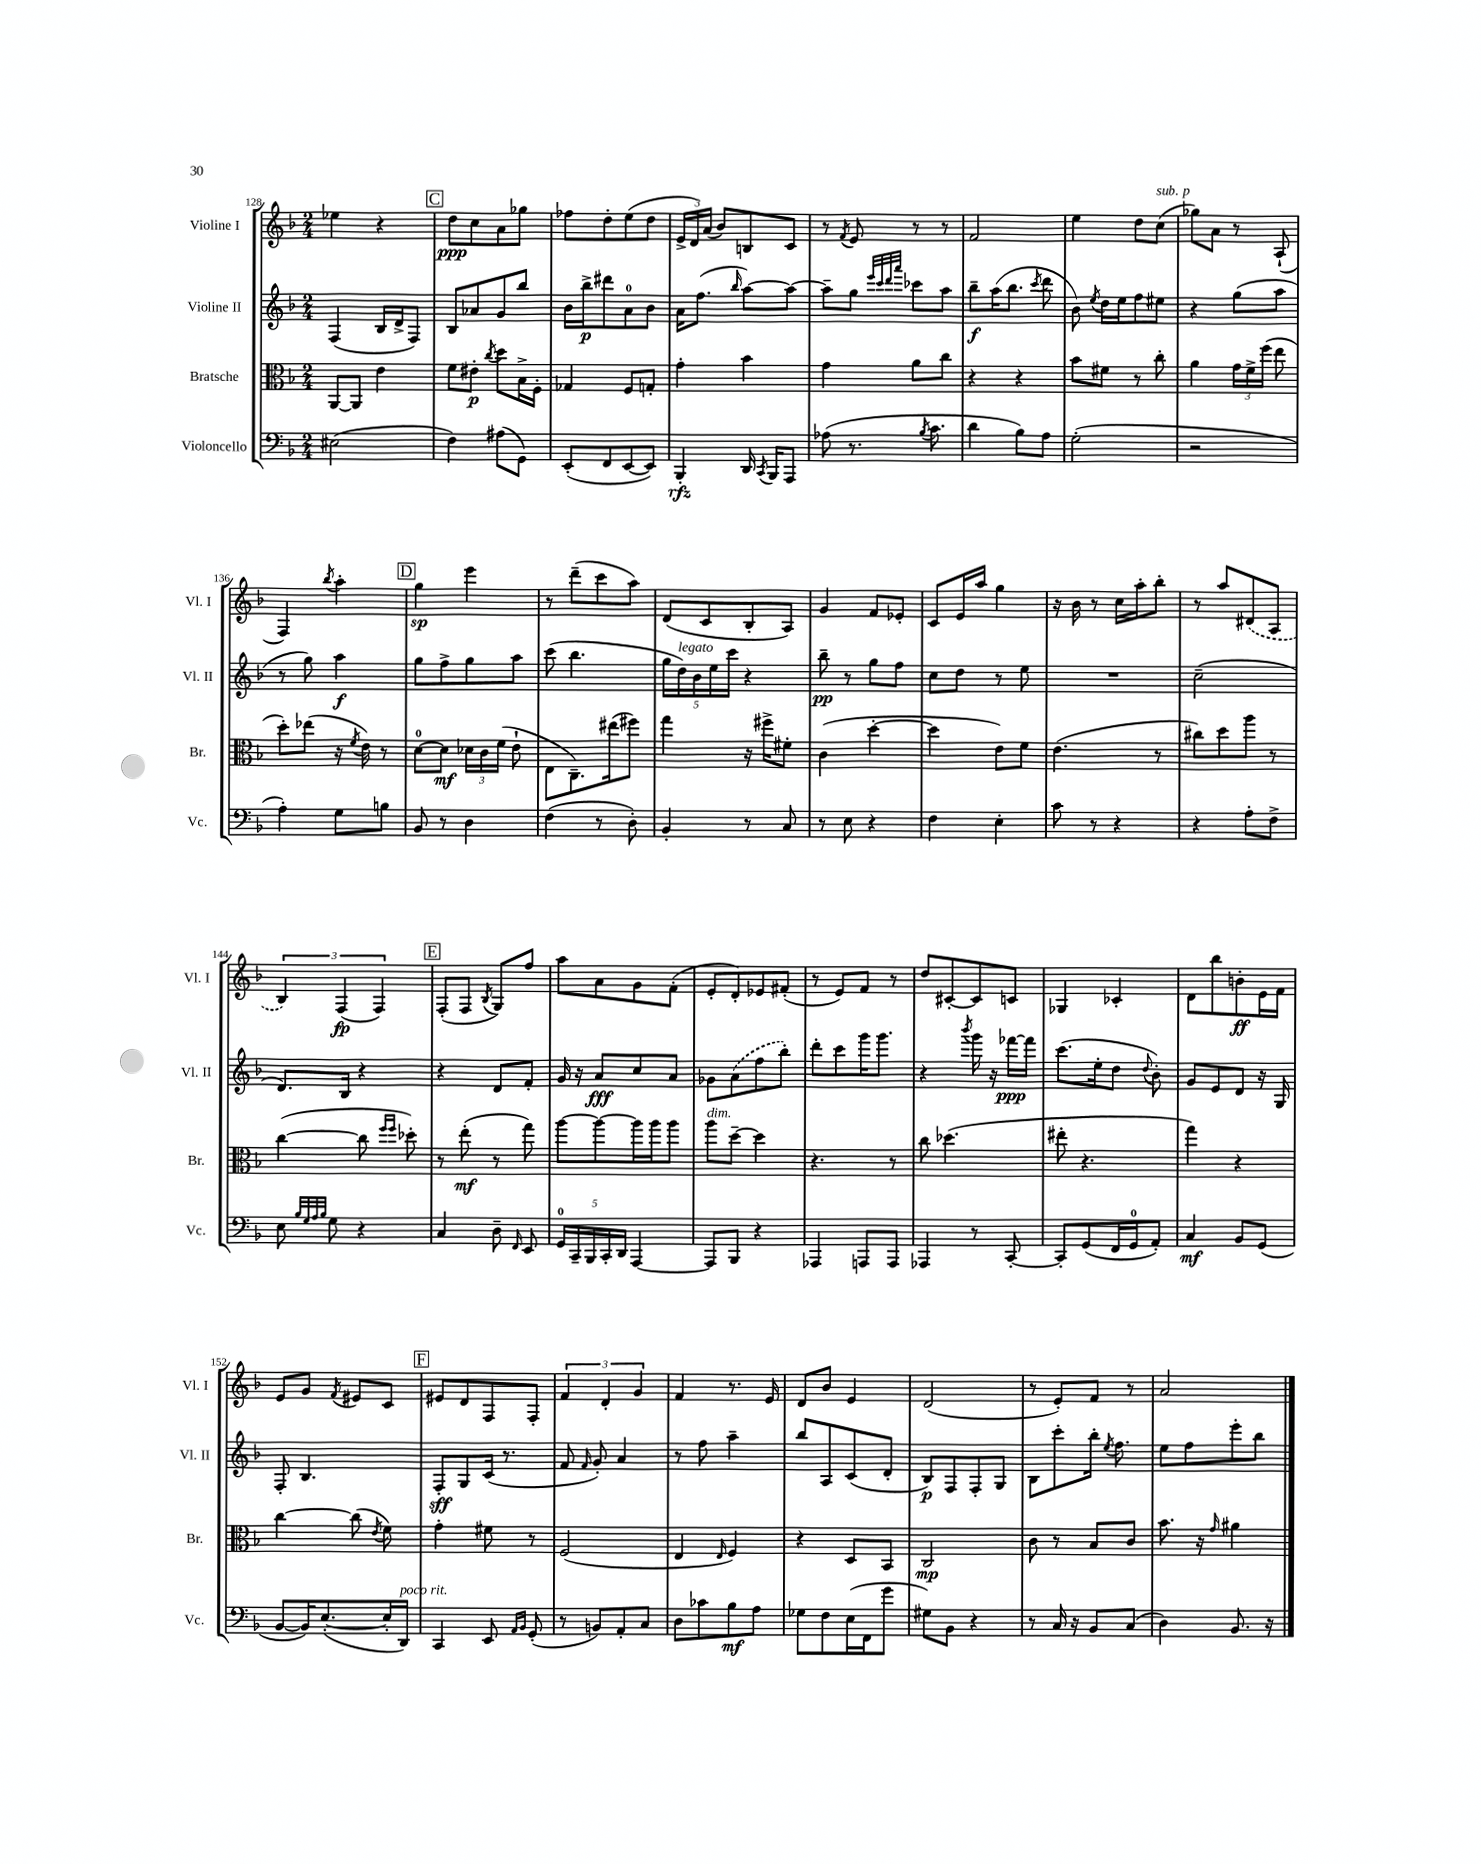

**kern	**kern	**kern	**kern
*staff4	*staff3	*staff2	*staff1
*clefF4	*clefC3	*clefG2	*clefG2
*k[b-]	*k[b-]	*k[b-]	*k[b-]
*M2/4	*M2/4	*M2/4	*M2/4
(2E#	[8AA	(4F	4ee-
.	8AA]	.	.
.	4e	16B-	4r
.	.	16d^	.
.	.	8F)	.
=	=	=	=
4F)	8f	8B-	8dd
.	8e#'	8a-	8cc
.	8qcc	.	.
(8A#	8dd	8g	8a
8GG)	16B-^	8bb-	8gg-
.	16F'	.	.
=	=	=	=
(8EE'	4G-	16b-	8ff-
.	.	16bb-^	.
8FF	.	8ddd#	8dd'
[8EE	8F	8a	(8ee
8EE])	8G'	8b-	8dd
=	=	=	=
4BBB-'	4g'	16a	24e^
.	.	.	24d)
.	.	(8.ff	.
.	.	.	(24a
.	.	.	8b-)
.	.	16qqbb-	.
16DD	4b-	[8aa)	8B
8qCC	.	.	.
16BBB-	.	.	.
8AAA	.	8aa_	8c
=	=	=	=
(8A-	4g	8aa~]	8r
.	.	.	8qf
8.r	.	8gg	8e
.	.	32qqeee	.
.	.	32qqccc	.
.	.	32qqddd	.
.	.	32qqaaa	.
.	8a	8ccc-	8r
8qB-	.	.	.
8.c	.	.	.
.	8cc	8aa	8r
=	=	=	=
4d	4r	8bb-~	2f
.	.	(16aa	.
.	.	8.bb-	.
8B-)	4r	.	.
.	.	8qccc	.
8A	.	8ddd	.
=	=	=	=
(2G'	8b-	8b-)	4ee
.	.	8qee	.
.	8f#	16dd	.
.	.	16ee	.
.	8r	8ff	8dd
.	8cc'	8ee#	(8cc
=	=	=	=
2r	4a	4r	8gg-)
.	.	.	8a
.	24g	(8gg	8r
.	24f^	.	.
.	(24ff	.	.
.	8ee	8aa	(8A`
=	=	=	=
4A')	8dd')	8r	4F)
.	(8ee-	8gg)	.
.	.	.	8qbb-
8G	16r	4aa	4aa'
.	8qf	.	.
.	16e)	.	.
8B	8r	.	.
=	=	=	=
8BB-	[8d	8gg	4gg
8r	8d]	8ff^	.
4D	24d-	8gg	4eee
.	24c	.	.
.	(24f	.	.
.	8e`	8aa	.
=	=	=	=
(4F	8E	(8ccc	8r
.	8.C~)	4.bb-	(8ddd~
8r	.	.	8ccc
.	(16ee#	.	.
8D')	8ff#)	.	8aa)
=	=	=	=
4BB-'	4gg	20gg	(8d
.	.	20dd)	.
.	.	20b-	.
.	.	.	8c
.	.	20ee	.
.	.	20ccc	.
8r	16r	4r	8B-'
.	16ff#^	.	.
8C	8f#'	.	8A)
=	=	=	=
8r	(4c	8bb-~	4g
8E	.	8r	.
4r	[4dd'	8gg	8f
.	.	8ff	8e-'
=	=	=	=
4F	4dd]	8cc	8c
.	.	8dd	16e
.	.	.	16aa
4E'	8e)	8r	4gg
.	8f	8ee	.
=	=	=	=
8c	(4.e	2r	16r
.	.	.	16b-
8r	.	.	8r
4r	.	.	16cc
.	.	.	16aa'
.	8r	.	8bb-'
=	=	=	=
4r	8cc#)	(2cc~	8r
.	8dd	.	8aa
8A'	8aa	.	(8d#
8F^	8r	.	8A
=	=	=	=
8E	([4cc	8.d)	6B-)
32qqB-	.	.	.
32qqG	.	.	.
32qqA	.	.	.
32qqB-	.	.	.
8G	.	.	.
.	.	.	(6F
.	.	16B-	.
4r	8cc]	4r	.
.	.	.	6F)
.	16qqff	.	.
.	16qqff	.	.
.	8dd-')	.	.
=	=	=	=
4C	8r	4r	(8F'
.	(8ee'	.	8F
.	.	.	8qB-
8D~	8r	8d	8G)
16qqFF	.	.	.
8EE	8gg)	8f'	8ff
=	=	=	=
20GG	[8aa	16g	8aa
20CC~	.	.	.
.	.	16r	.
20BBB-	.	.	.
.	8aa_	8a	8a
20CC'	.	.	.
20DD	.	.	.
[4AAA	16aa]	8cc	8g
.	16aa	.	.
.	8aa	8a	(8f'
=	=	=	=
8AAA]	8aa	8g-	8e'
8BBB-	[8dd~	(8a	8d')
4r	4dd]	8ff	8e-
.	.	8bb-')	(8f#'
=	=	=	=
4AAA-	4.r	8ddd'	8r
.	.	8ccc	8e)
8AAA	.	16ggg	8f
.	.	8.ggg	.
8AAA	8r	.	8r
=	=	=	=
4AAA-	8cc	4r	8dd
.	(4.dd-	.	[8c#'
.	.	8qbbb-	.
8r	.	16ggg	8c#]
.	.	16r	.
[8CC'	.	[16fff-	8c
.	.	16fff-]	.
=	=	=	=
8CC']	8ee#'	(8.ccc	4G-
(8GG	4.r	.	.
.	.	16ee'	.
16FF	.	8dd	4c-'
16GG	.	.	.
.	.	8qqdd	.
8AA')	.	8b-')	.
=	=	=	=
4C	4gg)	8g	8d
.	.	8e	8bb-
8BB-	4r	8d	8b'
(8GG	.	16r	16e
.	.	16G	16f
=	=	=	=
[8BB-	[4cc	8F'	8e
16BB-])	.	4.B-	8g
([8.E'	.	.	.
.	.	.	8qf
.	(8cc]	.	8e#
.	8qe	.	.
16E']	8f)	.	8c
16DD)	.	.	.
=	=	=	=
4CC	4g'	8F'	8e#
.	.	8G	8d
8EE	8f#	(16c	8F
.	.	8.r	.
16qqAA	.	.	.
16qqBB-	.	.	.
(8GG'	8r	.	8F'
=	=	=	=
8r	(2F	8f	6f
.	.	16qqf	.
8BB)	.	8g')	.
.	.	.	6d'
8AA'	.	4a	.
.	.	.	6g
8C	.	.	.
=	=	=	=
8D	4E	8r	4f
8c-	.	8ff	.
.	16qqE	.	.
8B-	4F)	4aa~	8.r
8A	.	.	.
.	.	.	16e
=	=	=	=
8G-	4r	8bb-	8d
8F	.	8A	8b-
(16E	8D	(8c	4e
16FF	.	.	.
8g	8BB-	8d'	.
=	=	=	=
8G#)	2C	8B-)	(2d
8BB-	.	8F	.
4r	.	8F'	.
.	.	8G	.
=	=	=	=
8r	8c	8B-	8r
16C	8r	8ccc'	8e')
16r	.	.	.
8BB-	8B-	16bb-'	8f
.	.	8qee	.
.	.	8.ff	.
(8C	8c	.	8r
=	=	=	=
4D)	8.b-	8ee	2a
.	.	8ff	.
.	16r	.	.
.	16qqg	.	.
8.BB-	4a#	8eee'	.
.	.	8bb-	.
16r	.	.	.
==	==	==	==
*-	*-	*-	*-
